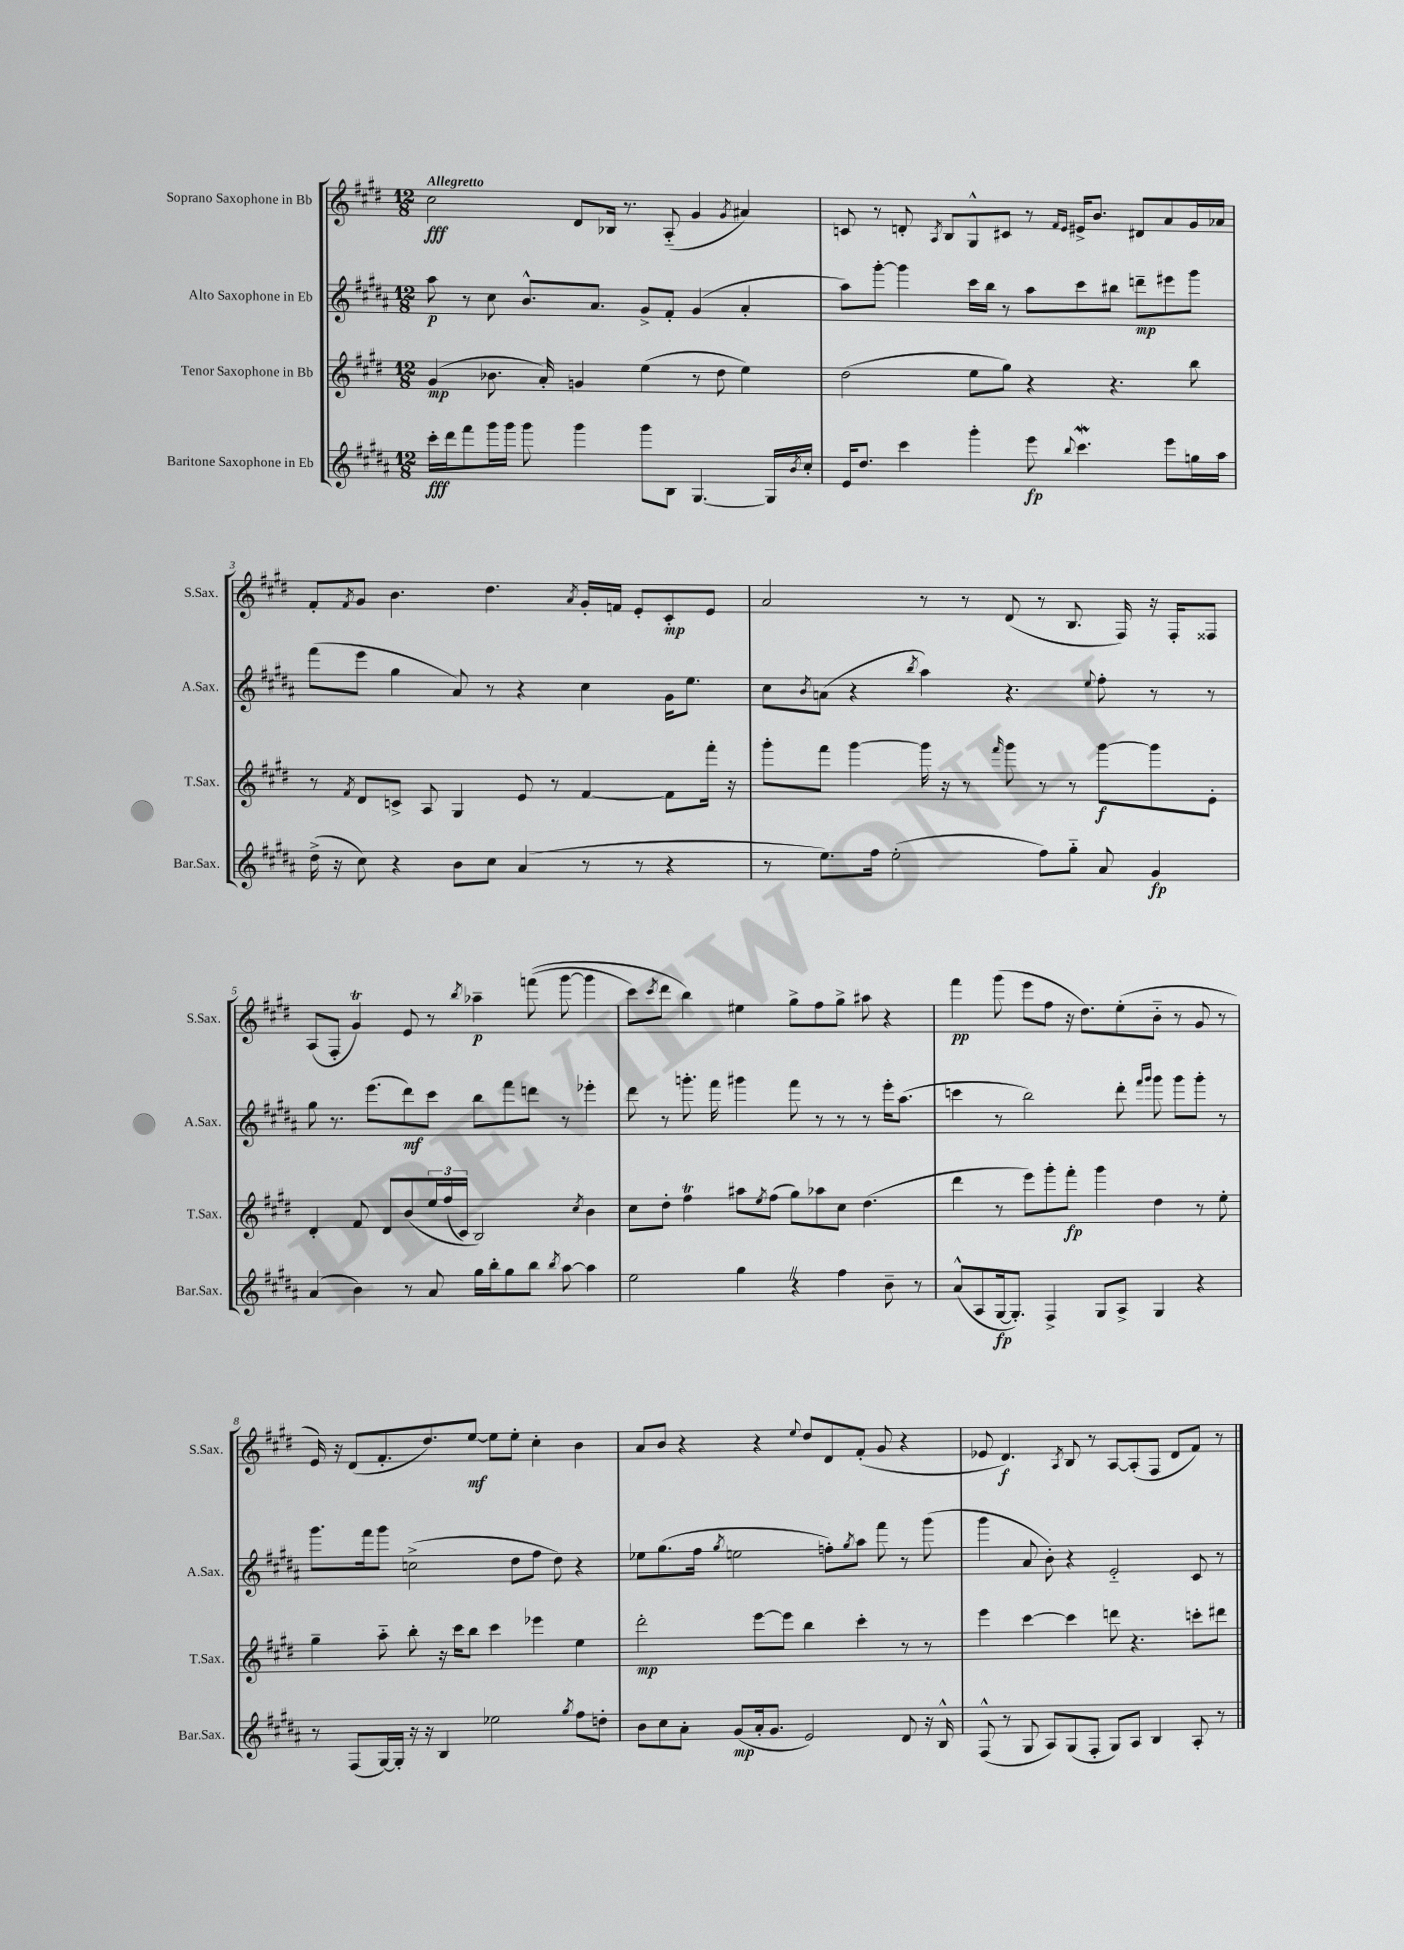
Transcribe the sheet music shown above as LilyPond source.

<<
\new StaffGroup <<
\new Staff = "s0" \with { instrumentName = "Soprano Saxophone in Bb" shortInstrumentName = "S.Sax." } {
    \clef treble \key e \major \numericTimeSignature \time 12/8 \tempo "Allegretto"
    cis''2\fff dis'8 bes16 r8. a8-_( gis'4 \acciaccatura { gis'8 } ais'4) |
    c'8 r8 d'8-. \acciaccatura { a8 } b8 gis8-^ cis'8 r8 \grace { fis'16 e'16 } eis'16-> b'8. dis'8 a'8 gis'16 aes'16 |
    fis'8-. \acciaccatura { fis'8 } gis'8 b'4. dis''4. \acciaccatura { a'8 } gis'16-. f'16 e'8-. cis'8-.\mp e'8 |
    a'2 r8 r8 dis'8( r8 b8. fis16) r16 fis16-. fisis8 |
    a8( fis8-. gis'4\trill) e'8 r8 \acciaccatura { b''8 } aes''4--\p f'''8(\( gis'''8~ gis'''4 |
    cis'''8) \acciaccatura { cis'''8 } dis'''8 b''4\) eis''4 gis''8-> fis''8 gis''8-> ais''8 r4 |
    fis'''4\pp gis'''8( e'''8 fis''8 r16 dis''8.) e''8-.( b'8-_ r8 gis'8 r8 |
    e'16) r16 dis'8( fis'8.-. dis''8.) e''8~\mf e''8 e''8-. cis''4-. b'4 |
    a'8 b'8 r4 r4 \appoggiatura { e''8 } dis''8 dis'8 fis'8-.( gis'8 r4 |
    ees'8 dis'4.\f) \acciaccatura { a8 } b8 r8 a8~ a8-.( fis8 dis'8 fis'8) r8 \bar "|." |
}
\new Staff = "s1" \with { instrumentName = "Alto Saxophone in Eb" shortInstrumentName = "A.Sax." } {
    \clef treble \key b \major \numericTimeSignature \time 12/8
    ais''8\p r8 cis''8 b'8.-^ ais'8. gis'8-> fis'8-. gis'4( ais'4-. |
    ais''8) gis'''8~-. gis'''4 cis'''16 b''16 r8 ais''8 cis'''8 bis''8 d'''8--\mp eis'''8 gis'''8 |
    fis'''8( e'''8 gis''4 ais'8) r8 r4 cis''4 gis'16 e''8. |
    cis''8 \acciaccatura { b'8 } a'8( r4 \acciaccatura { b''8 } ais''4) r4. \appoggiatura { e''8 } fis''8-. r8 r8 |
    gis''8 r8. e'''8.( dis'''8\mf) cis'''8 b''8 fis'''8 d'''8 r8 ees'''4-. |
    dis'''8 r8 g'''8.-. fis'''16 gis'''4 fis'''8 r8 r8 r8 e'''16-. ais''8.( |
    c'''4 r8 b''2) dis'''8-. \grace { fis'''16 gis'''16 } gis'''8 gis'''8 gis'''8-. r8 |
    gis'''8. fis'''16 gis'''8 c''2->( dis''8 fis''8 dis''8) r4 |
    ees''8 gis''8.( fis''16 \acciaccatura { gis''8 } e''2 f''8-.) \acciaccatura { gis''8 } ais''8 fis'''8 r8 gis'''8( |
    gis'''4 ais'8 b'8-.) r4 e'2-_ cis'8 r8 \bar "|." |
}
\new Staff = "s2" \with { instrumentName = "Tenor Saxophone in Bb" shortInstrumentName = "T.Sax." } {
    \clef treble \key e \major \numericTimeSignature \time 12/8
    gis'4\mp( bes'8. a'16-.) g'4 e''4( r8 dis''8 e''4) |
    dis''2( e''8 gis''8) r4 r4. b''8 |
    r8 \acciaccatura { fis'8 } dis'8 c'8-> a8 gis4 e'8 r8 fis'4~ fis'8 fis'''16-. r16 |
    gis'''8-. fis'''8 gis'''4~ gis'''16 r16 r8 \grace { fis'''16 } gis'''8 r8 r8 gis'''8~\f gis'''8 e'8-. |
    dis'4-. fis'8 dis'8 b'8\( \tuplet 3/2 { e''16 fis''16( cis'16) } b2\) \acciaccatura { cis''8 } b'4 |
    cis''8 dis''8-. fis''4\trill ais''8 \acciaccatura { e''8 } fis''8( gis''8) aes''8 cis''8 dis''4.( |
    dis'''4 r8 e'''8) gis'''8-. fis'''8-.\fp gis'''4 dis''4 r8 e''8-. |
    gis''4-- a''8-_ b''8-. r16 cis'''16 b''8 cis'''4 ees'''4 e''4 |
    dis'''2-.\mp e'''8~ e'''8 b''4 cis'''4-. r8 r8 |
    e'''4 cis'''4~ cis'''4 d'''8 r4. c'''8-. dis'''8 \bar "|." |
}
\new Staff = "s3" \with { instrumentName = "Baritone Saxophone in Eb" shortInstrumentName = "Bar.Sax." } {
    \clef treble \key b \major \numericTimeSignature \time 12/8
    cis'''16-.\fff dis'''16 fis'''8 gis'''16 gis'''16 gis'''8 gis'''4 gis'''8 b8 gis4.~ gis16 \acciaccatura { b'8 } cis''16-. |
    e'16 dis''8. cis'''4 gis'''4-. e'''8\fp \appoggiatura { b''8 } cis'''4.\mordent e'''8 g''16 ais''16 |
    dis''16->( r16 cis''8) r4 b'8 cis''8 ais'4( r8 r8 r4 |
    r8 e''8.) fis''16 e''2-.( fis''8) gis''8-_ ais'8 gis'4\fp |
    ais'4( b'4) r8 ais'8 gis''16 b''16-. gis''8 b''8 \acciaccatura { b''8 } ais''8~ ais''4 |
    e''2 gis''4 \once \override BreathingSign.text = \markup { \musicglyph "scripts.caesura.straight" } \breathe r4 fis''4 b'8-- r8 |
    ais'8-^( ais8 gis16~\fp gis8.-.) fis4-> gis8 ais8-> gis4 r4 |
    r8 fis8( gis16~) gis16-. r16 r16 b4 ees''2 \acciaccatura { gis''8 } fis''8 d''8-. |
    b'8 cis''8 ais'8-. gis'8\mp( ais'16-. gis'8. e'2) dis'8 r16 b16-^ |
    fis8-^( r8 gis8 ais8) gis8( fis8-. gis8) ais8 b4 ais8-. r8 \bar "|." |
}
>>
>>
